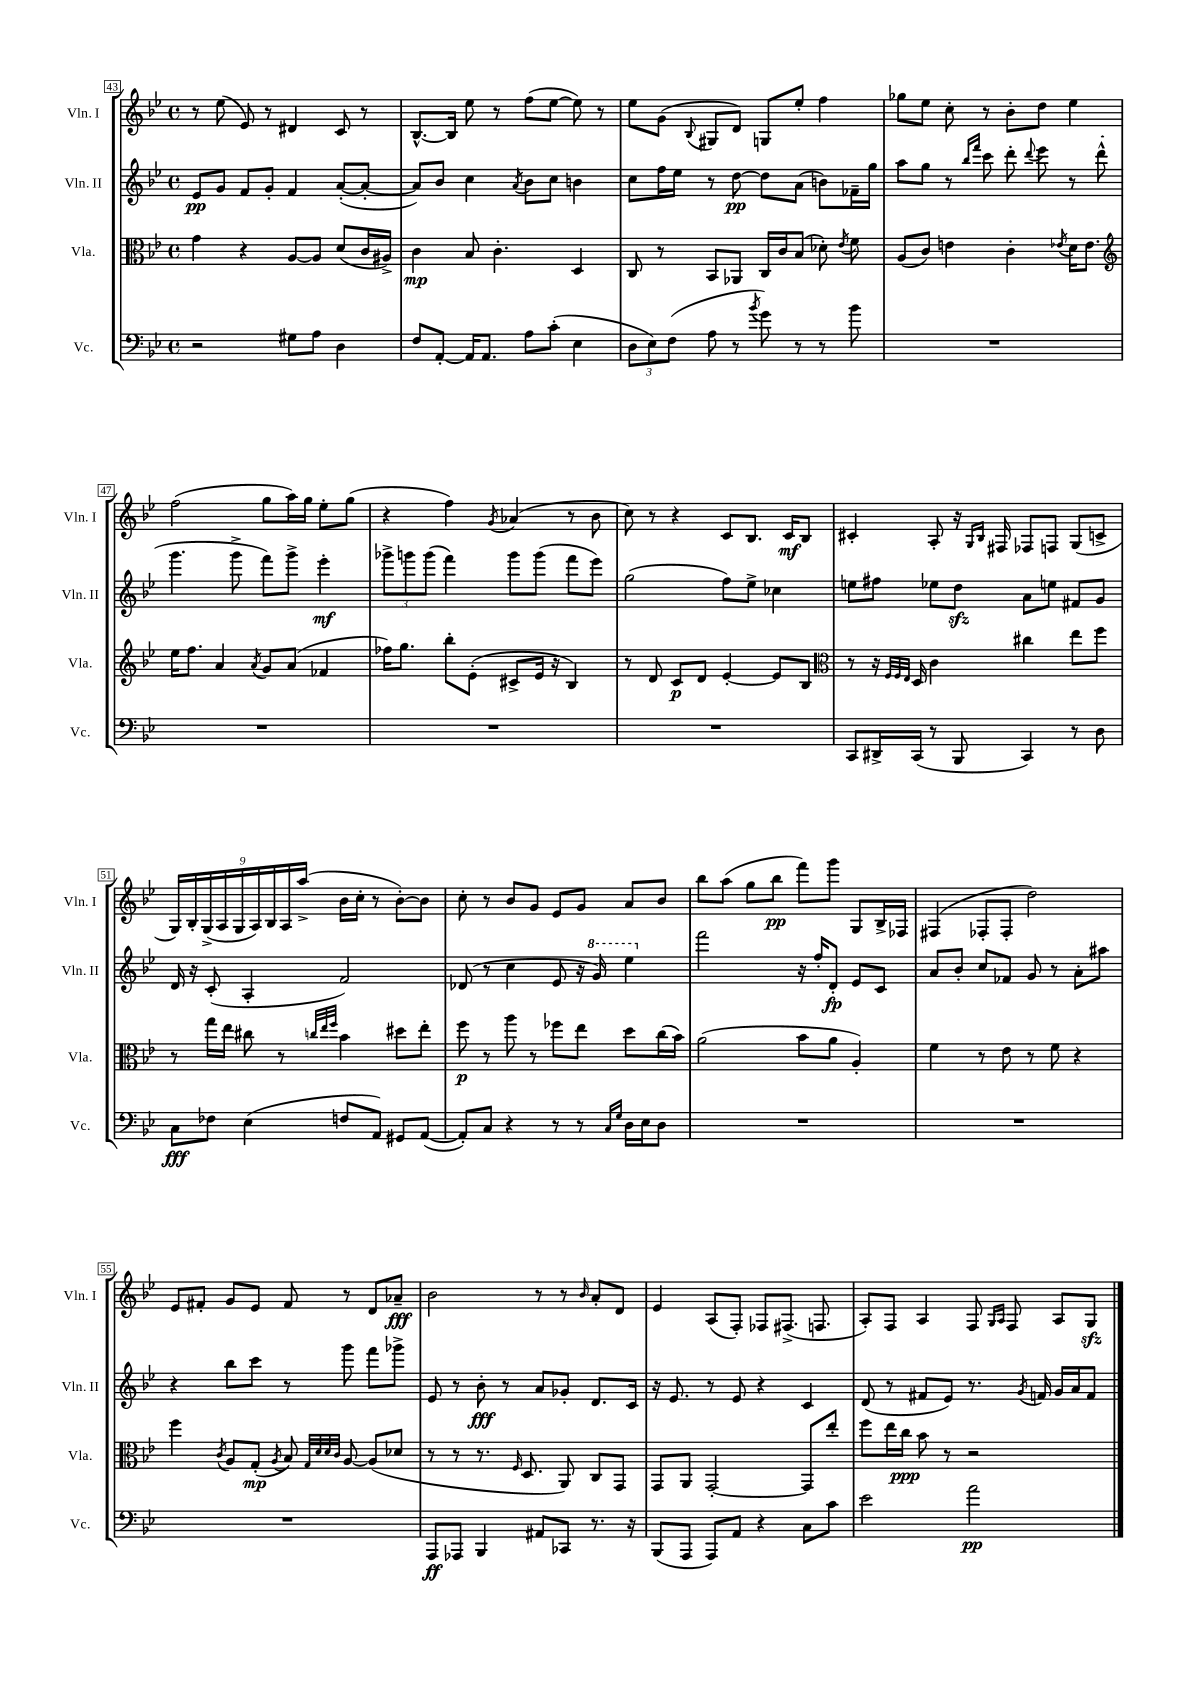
<<
\new StaffGroup <<
\new Staff = "s0" \with { instrumentName = "Vln. I" shortInstrumentName = "Vln. I" } {
    \clef treble \key bes \major \defaultTimeSignature \time 4/4
    \autoBeamOff r8 ees''8( ees'8) r8 dis'4 c'8 r8 |
    bes8.[~-^ bes16] ees''8 r8 f''8[( ees''8]~ ees''8) r8 |
    ees''8[ g'8]( \appoggiatura { bes8 } gis8[ d'8]) g8[ ees''8]-. f''4 |
    ges''8[ ees''8] c''8-. r8 bes'8[-. d''8] ees''4 |
    f''2( g''8[ a''16) g''16] ees''8[-. g''8]( |
    r4 f''4) \acciaccatura { g'8 } aes'4( r8 bes'8 |
    c''8) r8 r4 c'8[ bes8.] c'16[\mf bes8] |
    cis'4-. a8-. r16 \grace { g16[ bes16] } fis16 fes8[ f8] g8[( c'8]-> |
    \tuplet 9/8 { g16[) bes16-. g16->( a16 g16 a16) bes16 a16 a''16]->( } bes'16[ c''16]-. r8 bes'8[~-.) bes'8] |
    c''8-. r8 bes'8[ g'8] ees'8[ g'8] a'8[ bes'8] |
    bes''8[ a''8]( g''8[ bes''8]\pp f'''8[) g'''8] g8[ bes16-> fes16] |
    fis4( fes8[-. fes8]-. d''2) |
    ees'8[ fis'8]-. g'8[ ees'8] fis'8 r8 d'8[ aes'8]--\fff |
    bes'2 r8 r8 \grace { bes'16 } a'8[-. d'8] |
    ees'4 a8[( f8]-.) fes8[ fis8.]->( f8. |
    a8[-.) f8] a4 f8 \grace { g16[ a16] } f8 a8[ g8]\sfz \bar "|." |
}
\new Staff = "s1" \with { instrumentName = "Vln. II" shortInstrumentName = "Vln. II" } {
    \clef treble \key bes \major \defaultTimeSignature \time 4/4
    \autoBeamOff ees'8[\pp g'8] f'8[ g'8]-. f'4 a'8[~-.( a'8]~-. |
    a'8[) bes'8] c''4 \acciaccatura { a'8 } bes'8[ c''8] b'4 |
    c''8[ f''16 ees''16] r8 d''8~\pp d''8[ a'8]( b'8[) fes'16-- g''16] |
    a''8[ g''8] r8 \grace { bes''16[ f'''16] } c'''8 d'''8-. \appoggiatura { d'''8 } ees'''8 r8 d'''8-^( |
    g'''4. g'''8-> f'''8[) g'''8]-> ees'''4-.\mf |
    \tuplet 3/2 { ges'''8[-> g'''8 g'''8]( } f'''4) g'''8[ g'''8]( f'''8[ ees'''8]) |
    g''2( f''8[) ees''8]-> ces''4 |
    e''8[ fis''8] ees''8[ d''8]\sfz a'8[ e''8] fis'8[ g'8] |
    d'16 r16 c'8-.( a4-. f'2) |
    des'8( r8 c''4 ees'8 r16 \ottava #1 g''16) ees'''4 \ottava #0 |
    f'''2 r16 f''16[-. d'8]-.\fp ees'8[ c'8] |
    a'8[ bes'8]-. c''8[ fes'8] g'8 r8 a'8[-. ais''8] |
    r4 bes''8[ c'''8] r8 g'''8 f'''8[ ges'''8]-> |
    ees'8 r8 bes'8-.\fff r8 a'8[ ges'8]-. d'8.[ c'16] |
    r16 ees'8. r8 ees'8 r4 c'4 |
    d'8( r8 fis'8[ ees'8]) r8. \acciaccatura { g'8 } f'16 g'16[ a'16 f'8] \bar "|." |
}
\new Staff = "s2" \with { instrumentName = "Vla." shortInstrumentName = "Vla." } {
    \clef alto \key bes \major \defaultTimeSignature \time 4/4
    \autoBeamOff g'4 r4 a8[~ a8] d'8[( c'16 ais16]->) |
    c'4\mp bes8 c'4.-. d4 |
    c8 r8 bes,8[ aes,8] c16[ c'16 bes8]( des'8-.) \acciaccatura { ees'8 } f'8 |
    a8[( c'8]) e'4 c'4-. \acciaccatura { ees'8 } d'16[ ees'8.] |
    \clef treble ees''16[ f''8.] a'4 \acciaccatura { a'8 } g'8[ a'8]( fes'4 |
    fes''16[) g''8.] bes''8[-. ees'8]-.( cis'8[-> ees'16] r16 bes4) |
    r8 d'8 c'8[\p d'8] ees'4~-. ees'8[ bes8] |
    \clef alto r8 r16 \grace { f32[ f32 ees32] } d16 c'4 cis''4 ees''8[ f''8] |
    r8 g''16[ ees''16] cis''8 r8 \grace { c''32[ ees''32 f''32] } bes'4 dis''8[ ees''8]-. |
    f''8\p r8 a''8 r8 fes''8[ ees''8] d''8[ c''16( bes'16]) |
    a'2( bes'8[ a'8] a4-.) |
    f'4 r8 ees'8 r8 f'8 r4 |
    f''4 \acciaccatura { c'8 } a8[ g8]-.\mp( \acciaccatura { a8 } bes8) \grace { g32[ d'32 d'32 c'32] } a8~ a8[( des'8] |
    r8 r8 r8. \grace { f16 } d8. a,8) c8[ g,8] |
    g,8[ a,8] g,2~-. g,8[ ees''8]-. |
    f''8[ ees''16 c''16]\ppp bes'8 r8 r2 \bar "|." |
}
\new Staff = "s3" \with { instrumentName = "Vc." shortInstrumentName = "Vc." } {
    \clef bass \key bes \major \defaultTimeSignature \time 4/4
    \autoBeamOff r2 gis8[ a8] d4 |
    f8[ a,8]~-. a,16[ a,8.] a8[ c'8]-.( ees4 |
    \tuplet 3/2 { d8[ ees8) f8]( } a8 r8 \acciaccatura { bes'8 } g'8) r8 r8 bes'8 |
    R1 |
    R1 |
    R1 |
    R1 |
    c,8[ dis,16-> c,16]( r8 bes,,8 c,4) r8 d8 |
    c8[\fff fes8] ees4( f8[ a,8]) gis,8[ a,8]~( |
    a,8[-.) c8] r4 r8 r8 \grace { c16[ g16] } d16[ ees16 d8] |
    R1 |
    R1 |
    R1 |
    a,,8[\ff aes,,8] bes,,4 ais,8[ ces,8] r8. r16 |
    bes,,8[( a,,8] a,,8[) a,8] r4 c8[ c'8] |
    ees'2 a'2\pp \bar "|." |
}
>>
>>
\layout { \context { \Score currentBarNumber = #43 \override BarNumber.stencil = #(make-stencil-boxer 0.1 0.3 ly:text-interface::print) } }
